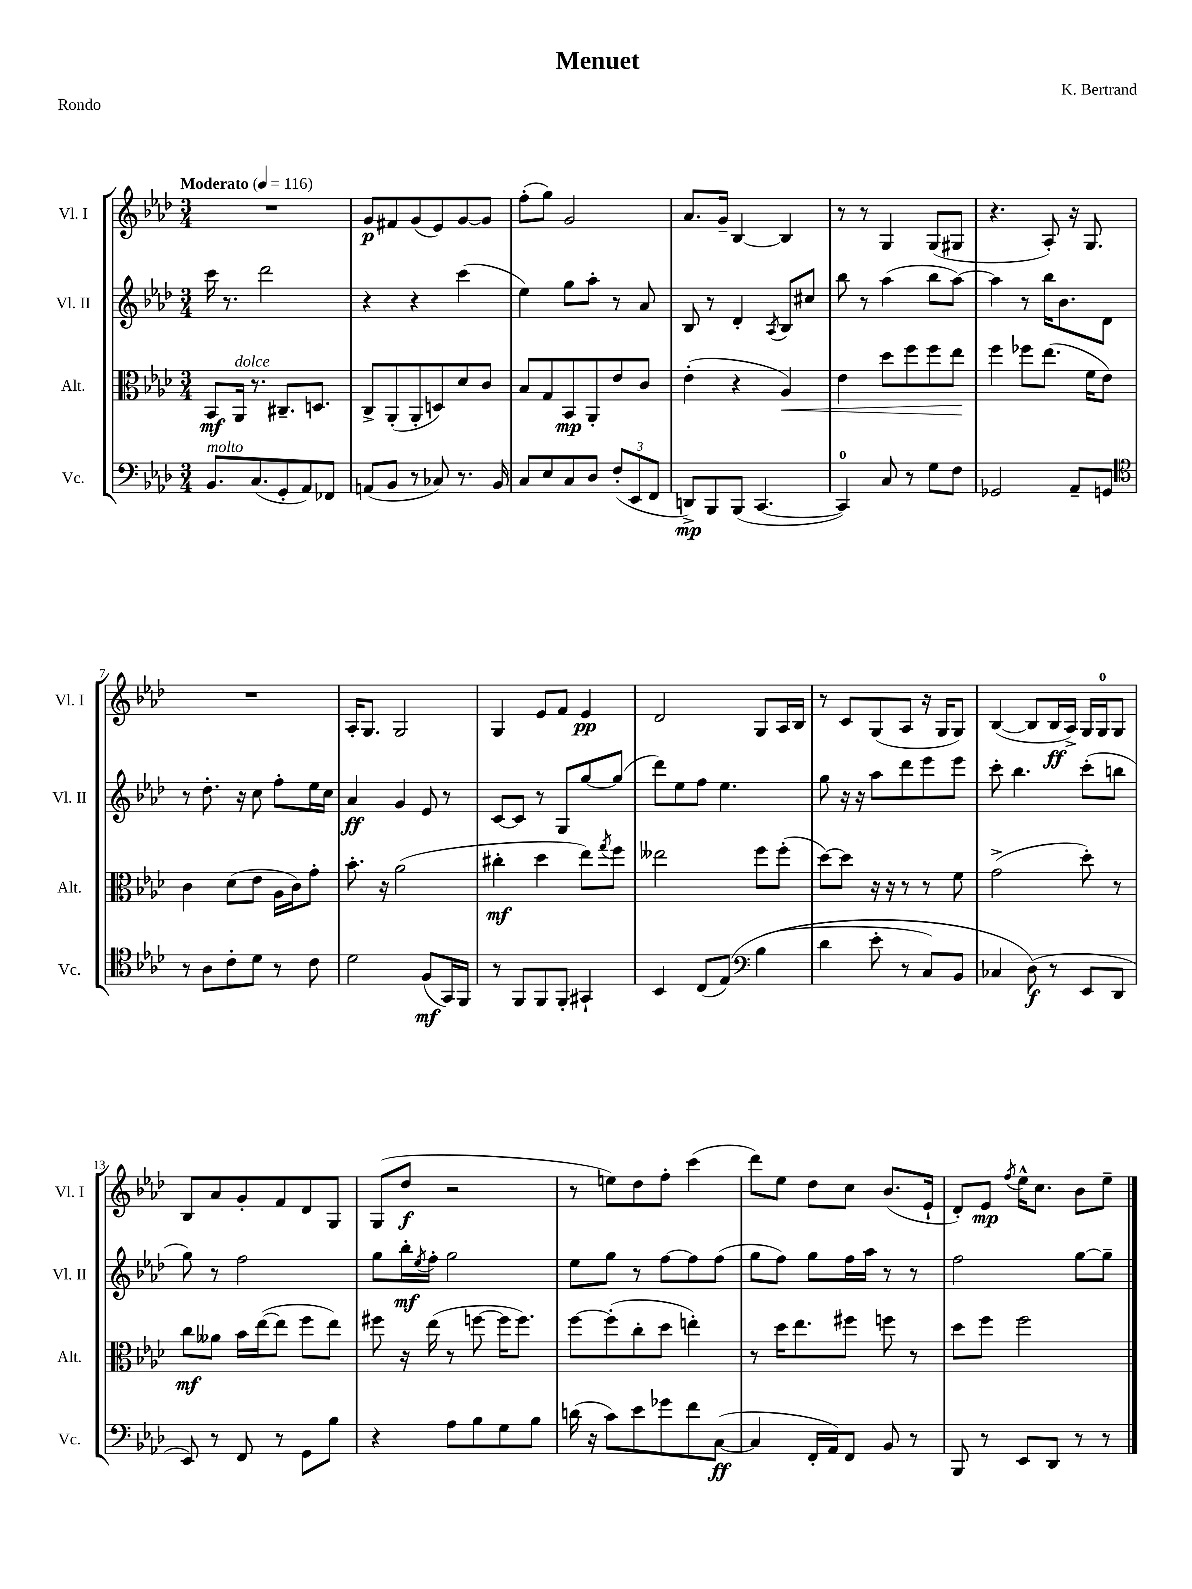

**kern	**kern	**kern	**kern
*staff4	*staff3	*staff2	*staff1
*clefF4	*clefC3	*clefG2	*clefG2
*k[b-e-a-d-]	*k[b-e-a-d-]	*k[b-e-a-d-]	*k[b-e-a-d-]
*M3/4	*M3/4	*M3/4	*M3/4
*MM116	*MM116	*MM116	*MM116
8.BB-	8BB-	16ccc	2.r
.	.	8.r	.
.	16AA-	.	.
(8.C	8.r	.	.
.	.	2ddd-	.
8GG'	8.C#~	.	.
8AA-)	.	.	.
.	8.D	.	.
8FF-	.	.	.
=	=	=	=
(8AA	8C^	4r	8g
8BB-	(8AA-'	.	8f#
8r	8AA-'	4r	(8g
8C-)	8D)	.	8e-)
8.r	8d-	(4ccc	[8g
.	8c	.	8g]
16BB-	.	.	.
=	=	=	=
8C	8B-	4ee-)	(8ff'
8E-	8G	.	8gg)
8C	8BB-	8gg	2g
8D-	8AA-'	8aa-'	.
(12F'	8e-	8r	.
12EE-	.	.	.
.	8c	8a-	.
12FF	.	.	.
=	=	=	=
8DD^)	(4e-'	8B-	8.a-
8BBB-	.	8r	.
.	.	.	16g~
(8BBB-	4r	4d-'	[4B-
[4.CC	.	.	.
.	.	8qA-	.
.	4A-)	8B-	4B-]
.	.	8cc#	.
=	=	=	=
4CC])	4e-	8bb-	8r
.	.	8r	8r
8C	8dd-	(4aa-	4G
8r	8ff	.	.
8G	8ff	8bb-	(8G
8F	8ee-	[8aa-)	8G#
=	=	=	=
2GG-	4ff	4aa-]	4.r
.	8ff-	8r	.
.	(8.ee-	16bb-	8A-')
.	.	8.b-	.
8AA-~	.	.	16r
.	16f	.	8.G
8GG	8e-)	8d-	.
=	=	=	=
*clefC4	*	*	*
8r	4c	8r	2.r
8A-	.	8.dd-'	.
8c'	(8d-	.	.
.	.	16r	.
8d-	8e-	8cc	.
8r	16A-	8ff'	.
.	16c)	.	.
8c	8g'	16ee-	.
.	.	16cc	.
=	=	=	=
2d-	8.b-'	4a-	16A-'
.	.	.	8.G
.	16r	.	.
.	(2a-	4g	2G
(8F	.	8e-	.
16GG)	.	8r	.
16FF	.	.	.
=	=	=	=
8r	4cc#'	[8c	4G
8FF	.	8c]	.
8FF	4dd-	8r	8e-
8FF'	.	8G	8f
4GG#`	8ee-)	[8gg	4e-
.	8qgg	.	.
.	8ff	(8gg]	.
=	=	=	=
4BB-	2ee--	8ddd-)	2d-
.	.	8ee-	.
(8C	.	8ff	.
&(8E-)	.	4.ee-	.
*clefF4	*	*	*
(4B-	8ff	.	8G
.	(8ff'	.	16A-
.	.	.	16B-
=	=	=	=
4d-	[8dd-)	8gg	8r
.	8dd-]	16r	8c
.	.	16r	.
8e-'	16r	8aa-	(8G
.	16r	.	.
8r	8r	8ddd-	8A-
8C)	8r	8eee-	16r
.	.	.	16G
8BB-	8f	8eee-	8G)
=	=	=	=
4C-	(2g^	8ccc'	([4B-
.	.	4.bb-	.
(8D-&)	.	.	8B-]
8r	.	.	16B-
.	.	.	16A-^)
8EE-	8dd-')	(8ccc'	16G
.	.	.	16G
8DD-	8r	8bb	8G
=	=	=	=
8EE-)	8cc	8gg)	8B-
8r	8a--	8r	8a-
8FF	16b-	2ff	8g'
.	([16ee-	.	.
8r	8ee-]	.	8f
8GG	8ff	.	8d-
8B-	8ee-)	.	8G
=	=	=	=
4r	8ff#	8gg	(8G
.	16r	16bb-'	8dd-
.	.	8qee-	.
.	(16ee-	16ff'	.
8A-	8r	2gg	2r
8B-	[8ff	.	.
8G	16ff]	.	.
.	8.ff)	.	.
8B-	.	.	.
=	=	=	=
(16d	[8ff	8ee-	8r
16r	.	.	.
8c)	(8ff']	8gg	8ee)
8e-	8cc'	8r	8dd-
8g-	8dd-	[8ff	8ff'
8f	4ee')	8ff]	(4ccc
([8C	.	(8ff	.
=	=	=	=
4C]	8r	8gg	8ddd-)
.	16dd-	8ff)	8ee-
.	8.ee-	.	.
16FF'	.	8gg	8dd-
16AA-)	.	.	.
8FF	8ff#	16ff	8cc
.	.	16aa-	.
8BB-	8ff	8r	(8.b-
8r	8r	8r	.
.	.	.	16e-`
=	=	=	=
8BBB-	8dd-	2ff	8d-')
8r	8ff	.	8e-
.	.	.	8qff
8EE-	2ff	.	16ee-^^
.	.	.	8.cc
8DD-	.	.	.
8r	.	[8gg	8b-
8r	.	8gg~]	8ee-~
==	==	==	==
*-	*-	*-	*-
